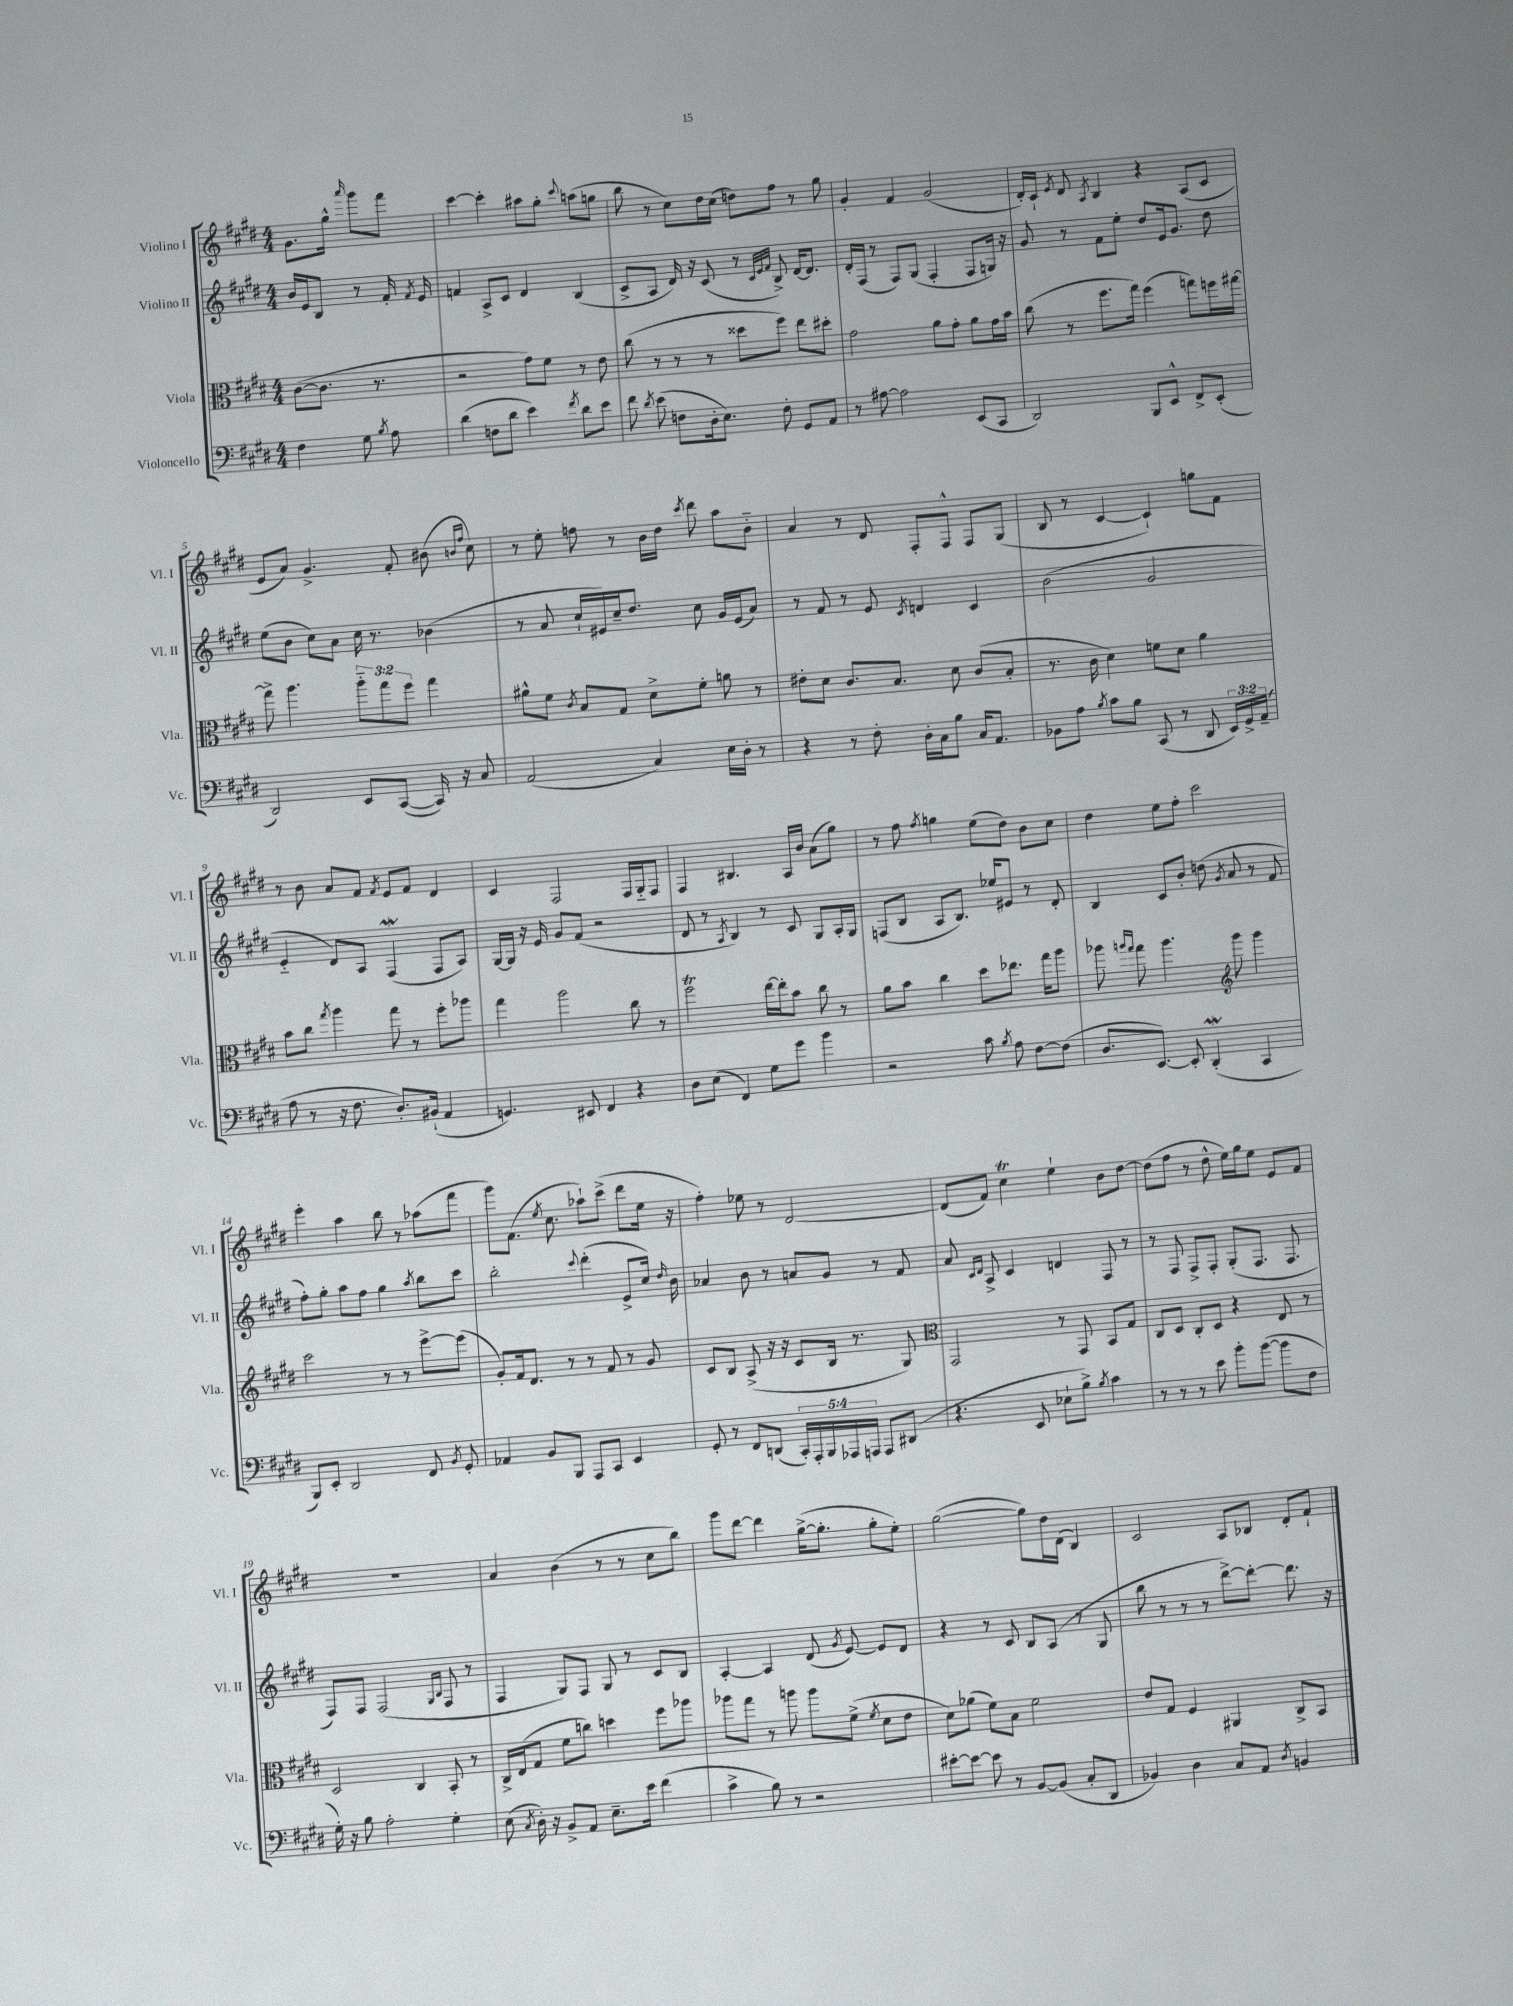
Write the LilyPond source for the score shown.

<<
\new StaffGroup <<
\new Staff = "s0" \with { instrumentName = "Violino I" shortInstrumentName = "Vl. I" } {
    \clef treble \key e \major \numericTimeSignature \time 4/4 \partial 2
    \autoBeamOff gis'8.[ gis''16]-^ \grace { a'''16 } gis'''8[ fis'''8] |
    cis'''4~ cis'''4-. ais''8[ gis''8]-. \appoggiatura { cis'''8 } a''8[( g''8] |
    b''8 r8 cis''8[) dis''16 cis''16]( d''8[) fis''8] r8 gis''8 |
    gis'4-. fis'4 gis'2( |
    dis'16[-.) cis'16]-! \acciaccatura { e'8 } dis'8 \acciaccatura { a8 } b4 r4 a8[( cis'8] |
    e'8[ a'8]) gis'4.-> fis'8-. bis'8( \grace { b'16[ fis''16] } cis''8) |
    r8 e''8-. f''8 r8 b'16[ dis''16] \acciaccatura { cis'''8 } dis'''8 a''8[ b'8]-_ |
    a'4 r8 dis'8 fis8[-. fis8]-^ fis8[ gis8]( |
    b8 r8 cis'4~ cis'4-!) g''8[ fis'8] |
    r8 b'8 a'8[ fis'8] \acciaccatura { fis'8 } e'8[ fis'8] dis'4 |
    cis'4 fis2 fis16[ gis16-_ fis8] |
    fis4 bis4. a16[ b'16] a'8[( gis''8]) |
    r8 fis''8 \acciaccatura { fis''8 } g''4 e''8[( dis''8]) b'8[ cis''8] |
    dis''4 e''8[ fis''8]-. cis'''2 |
    e'''4-. a''4 b''8 r8 aes''8[( fis'''8] |
    gis'''8[) fis'8.]( \acciaccatura { e''8 } cis''8. aes''8[-!) cis'''8]->( dis'''8[ e''16] r16 |
    fis''4-.) ees''8 r8 dis'2~ |
    dis'8[( fis'8]) cis''4\trill e''4-! b'8[ dis''8]~ |
    dis''8[( fis''8] r8 dis''8-^ e''16[) gis''16 e''8] e'8[ fis'8] |
    R1 |
    a'4 b'4( r8 r8 cis''8[ b''8]) |
    gis'''8[ dis'''8]~ dis'''4 gis''16[~->( gis''8.]-. gis''8[-. e''8]-.) |
    gis''2~( gis''8[) dis''16 dis'16]( b4) |
    cis'2 a8[ bes8] dis'8[-. fis'8]-! \bar "|." |
}
\new Staff = "s1" \with { instrumentName = "Violino II" shortInstrumentName = "Vl. II" } {
    \clef treble \key e \major \numericTimeSignature \time 4/4 \partial 2
    \autoBeamOff b'16[ e'16 b8] r8 fis'16-. \acciaccatura { fis'8 } e'16 |
    f'4 a8[-> cis'8] dis'4 b4( |
    cis'8[-> a8] dis'16) r16 cis'8( r8 \grace { cis'32[ e'32 fis'32] } b8->) dis'16[~ dis'8.] |
    dis'16[-. fis16]( r8 fis8[) gis8]( fis4-. fis8[ g16]) r16 |
    gis'8 r8 fis'8[ e''8]-. dis''8[ e'16 gis'8.] dis''8 |
    e''8[( b'8] cis''8[) a'8] cis''16 r8. bes'4( |
    r8 a'8 cis''16[-! eis'16) cis''16-- dis''8.] cis''8 gis'16[ eis'16( a'8]) |
    r8 fis'8 r8 e'8 \acciaccatura { cis'8 } d'4 cis'4 |
    b'2( gis'2 |
    e'4-_ dis'8[) a8] fis4\mordent( fis8[ a8]) |
    gis16[~ gis16] r16 e'16 gis'8[ fis'8]( r2 |
    dis'8 r8 \acciaccatura { a8 } b4) r8 cis'8 gis8[ a16-. gis16] |
    f8[( b8] a8[ b8.]) ees''16[ eis'8] r8 dis'8-. |
    b4 cis'8[ b'8]-. d''8( \acciaccatura { gis'8 } a'8 r8 fis'8 |
    fis''8[-.) gis''8]-. a''8[ fis''8] gis''4 \acciaccatura { a''8 } b''8[ cis'''8] |
    b''2-. \appoggiatura { cis'''8 } dis'''4-.( e'8[-> cis''16]) \grace { dis''16 } b'16 |
    aes'4 b'8 r8 a'8[ gis'8] r8 fis'8 |
    a'8 \grace { cis'16[ dis'16] } a8-> cis'4 d'4 fis8 r8 |
    r8 fis8 fis8[-> fis8]-. gis8[-.( fis8.] fis8. |
    fis8[) fis8] fis2( \grace { gis16[ b16] } fis8 r8 |
    fis4 gis8[) fis8] gis8 r8 cis'8[ b8] |
    a4~-. a4 dis'8( \acciaccatura { gis'8 } e'8~) e'8[ dis'8] |
    r4 r8 cis'8 b8[ a8]( r8 gis8 |
    b''8 r8 r8 r8 dis'''8[~->) dis'''8]~-. dis'''8. r16 \bar "|." |
}
\new Staff = "s2" \with { instrumentName = "Viola" shortInstrumentName = "Vla." } {
    \clef alto \key e \major \numericTimeSignature \time 4/4 \override Staff.TupletNumber.text = #tuplet-number::calc-fraction-text \partial 2
    \autoBeamOff cis'8[~( cis'8.] r8. |
    r2 gis'8[) fis'8] r8 e'8 |
    cis''8( r8 r8 r8 disis''8[ fis''8]) e''8[ dis''8]-. |
    gis'2 a'8[ gis'8]-. a'8[ gis'16 b'16] |
    cis''8( r8 fis''8.[ gis''16]) fis''4( g''8[) f''16 gis''16]~ |
    gis''8-> a''4. \tuplet 3/2 { a''8[-_ gis''8 fis''8] } gis''4 |
    ais'8[-^ fis'8] \acciaccatura { cis'8 } b8[ gis8] dis'8[-> fis'8]-. a'8 r8 |
    eis'8[-. dis'8] cis'8.[ b8.] dis'8 cis'8[( b8]-. |
    r8. cis'16 dis'4) f'8[ dis'8] a'4 |
    b'8[ cis''8] \acciaccatura { gis''8 } a''4 gis''8 r8 fis''8[-. aes''8] |
    gis''4 a''2 cis''8 r8 |
    fis''2\trill e''16[~ e''16-. b'8] cis''8 r8 |
    a'8[ b'8] cis''4 dis''8[ ees''8.] gis''16[ a''8] |
    aes''8 \grace { a''16[ gis''16] } gis''8 a''4. \clef treble gis'''8 gis'''4 |
    cis'''2 r8 r8 e'''8[~-> e'''8]( |
    gis'8[-.) fis'16 dis'8.] r8 r8 fis'8 r8 gis'8 |
    cis'8[ b8] a8->( r16 r16 cis'8[ b16] r8. gis8) |
    \clef alto gis,2 r8 gis,8 b,8[ gis8] |
    cis8[ dis8] cis8[-. dis8] r4 e8 r8 |
    dis2 cis4 b,8-. r8 |
    cis16[-> e16( gis8] fis'8[ c''8]) d''4 fis''8[ aes''8] |
    aes''8[ gis''8] r8 a''8 a''8[ fis'8]->( \acciaccatura { fis'8 } dis'8[ e'8] |
    dis'8[) aes'8]( fis'8[) b8] fis'2 |
    e'8[ gis8] fis4 ais,4 cis8[-> b,8] \bar "|." |
}
\new Staff = "s3" \with { instrumentName = "Violoncello" shortInstrumentName = "Vc." } {
    \clef bass \key e \major \numericTimeSignature \time 4/4 \override Staff.TupletNumber.text = #tuplet-number::calc-fraction-text \partial 2
    \autoBeamOff fis4 gis8 \acciaccatura { b8 } a8 |
    dis'4( f8[ dis'8] e'4) \acciaccatura { fis'8 } dis'8[ e'8] |
    fis'8 \acciaccatura { dis'8 } e'8( f8[ dis16-. e8.]) f8-. gis,8[ a,8] |
    r8 ais8~ ais2 e,8[( cis,8] |
    dis,2) b,,8[ e,8]-^ fis,8[-> e,8]-.( |
    dis,2) e,8[ cis,8]~( cis,16) r16 cis8 |
    a,2( cis4) e16[ dis16]-. r8 |
    r4 r8 fis8-. dis16[-. cis16 b8] cis16[ a,8.] |
    bes,8[ a8] \acciaccatura { b8 } cis'8[ b8] cis,8( r8 dis,8 \tuplet 3/2 { e,16[) gis,16-> a,16]--( } |
    a8 r8 r16 fis8. dis8.[-.) bis,16]-!( a,4 |
    g,4.) eis,8 fis,4 r4 |
    dis8[ e8]( fis,4) gis8[ gis'8] b'4 |
    r2 cis'8 \acciaccatura { b8 } a8 fis8[~ fis8]( |
    dis8.[ e,8.]~) e,8-. dis,4-.\mordent( cis,4 |
    b,,8[) e,8]-. dis,2 fis,8 \acciaccatura { b,8 } gis,8-. |
    aes,4 b,8[ b,,8] a,,8[ cis,8] e,4 |
    gis,8-. r8 fis,8[ d,8]( \tuplet 5/4 { cis,16[-.) a,,16-. b,,16 aes,,16 a,,16] } a,,8[ dis,8]( |
    r4. e,8 ees8[-! b8]->) \acciaccatura { b8 } cis'4 |
    r8 r8 r8 e'8 b'8[-. b'8]~( b'8[ fis8] |
    gis16-.) r16 b8 a2-. gis4-. |
    e8( \acciaccatura { cis8 } dis16-.) r16 b,8[-> a,8] e8.[-- e'16] fis'4( |
    cis'4-> b8) r8 r2 |
    eis'8[~-. eis'8]~ eis'8 r8 b,8[~ b,8]( cis8[-. dis,8] |
    bes,4) dis4 cis8[ a,8] \acciaccatura { dis8 } b,4 \bar "|." |
}
>>
>>
